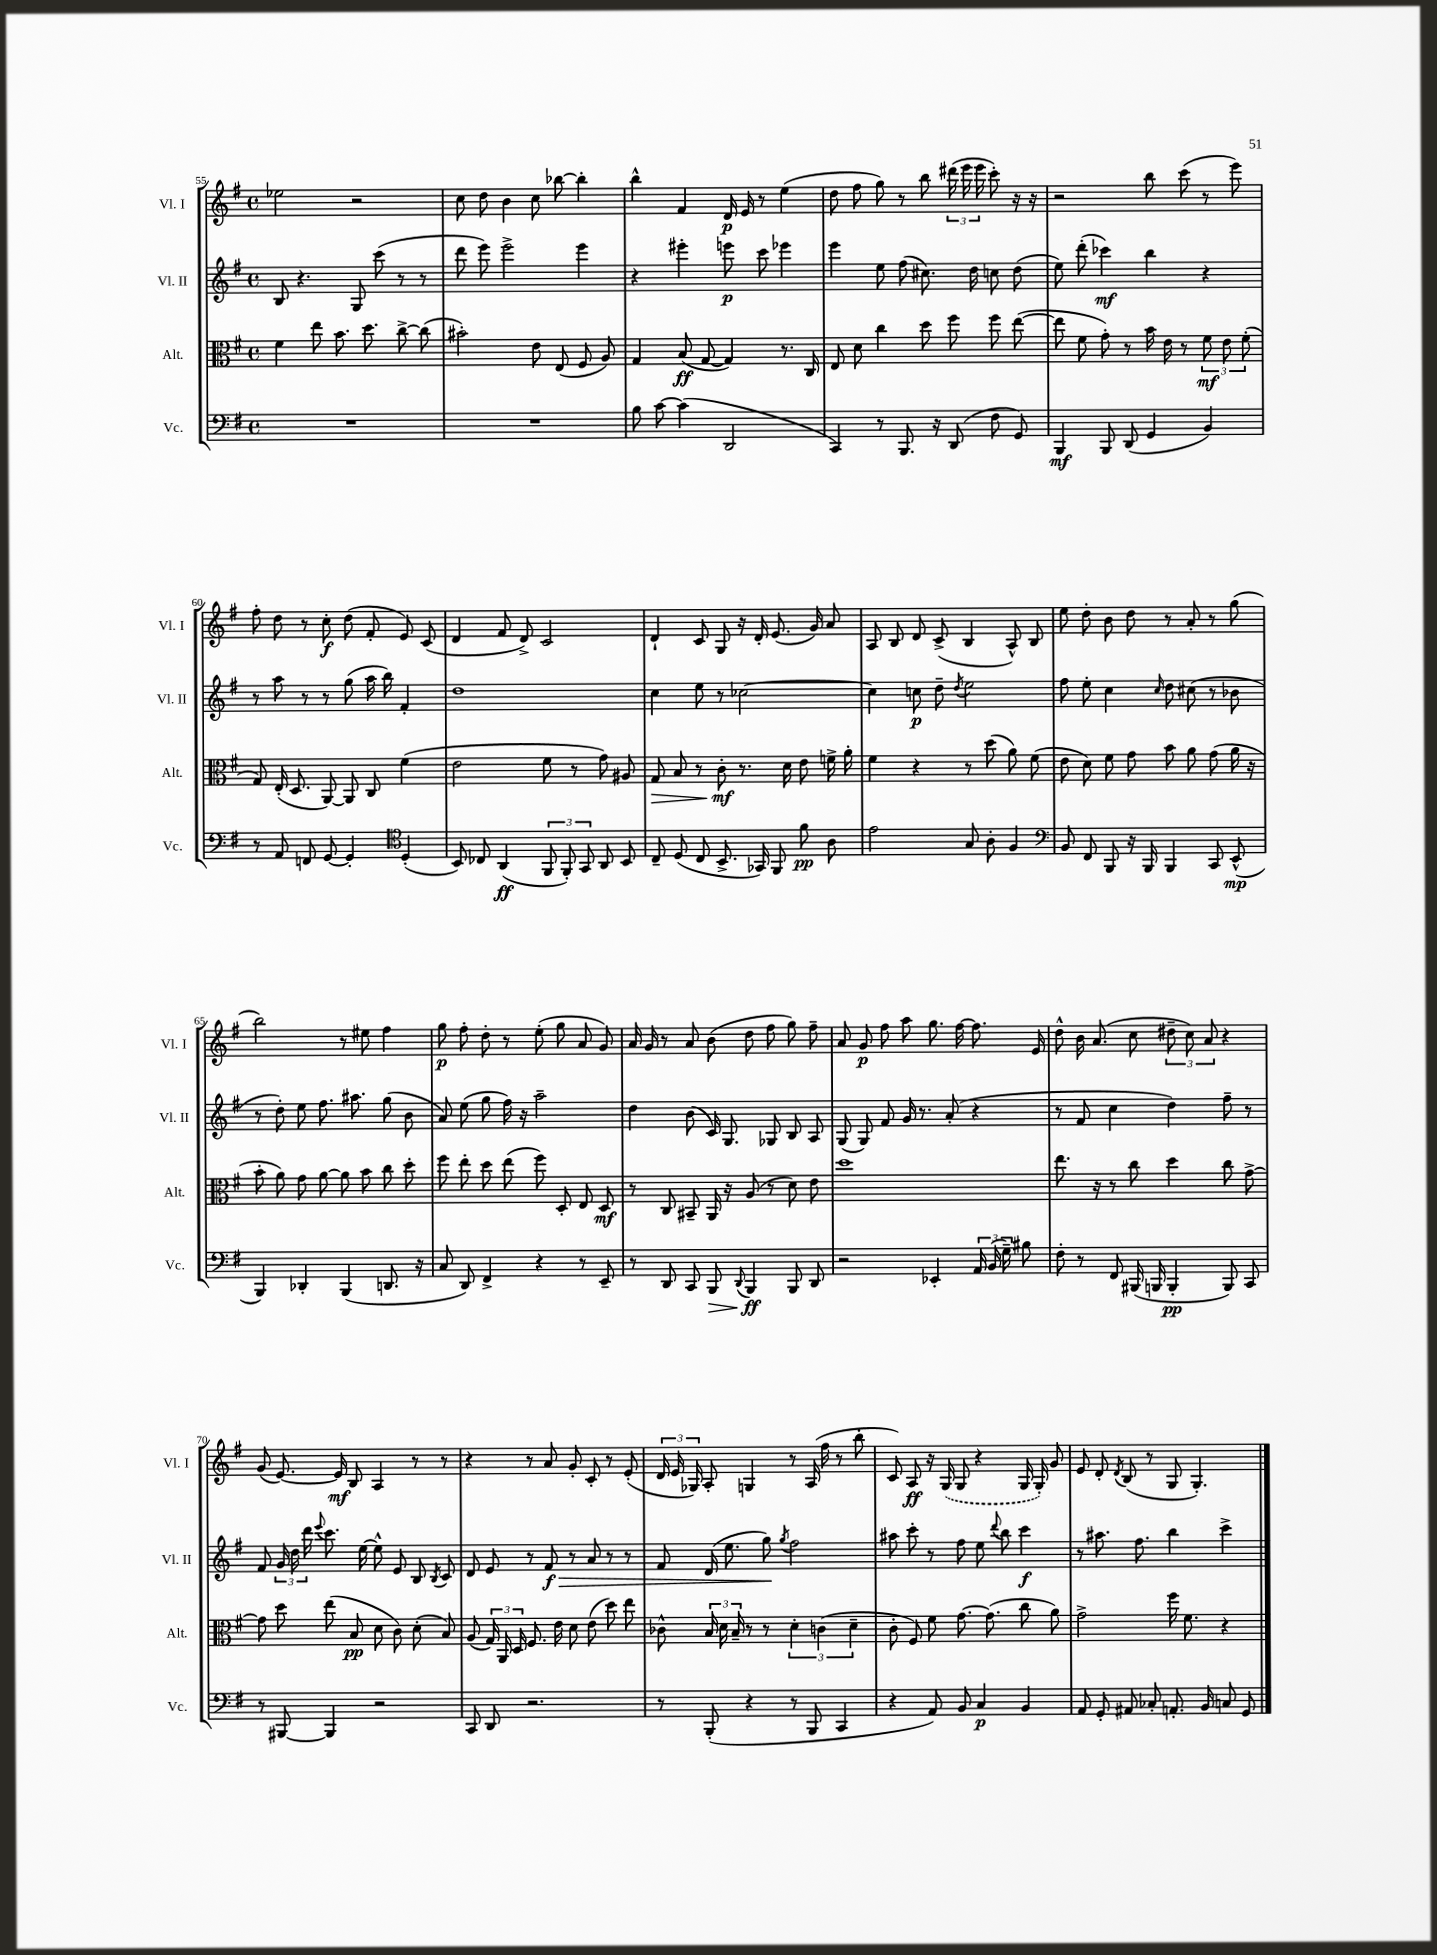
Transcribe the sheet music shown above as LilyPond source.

<<
\new StaffGroup <<
\new Staff = "s0" \with { instrumentName = "Vl. I" shortInstrumentName = "Vl. I" } {
    \clef treble \key g \major \defaultTimeSignature \time 4/4
    \autoBeamOff ees''2 r2 |
    c''8 d''8 b'4 c''8 bes''8~ bes''4-. |
    b''4-^ fis'4 d'16\p e'16 r8 e''4( |
    d''8 fis''8 g''8) r8 b''8 \tuplet 3/2 { dis'''16( e'''16 e'''16 } c'''8-.) r16 r16 |
    r2 b''8 c'''8( r8 e'''8) |
    fis''8-. d''8 r8 c''8-.\f d''8( fis'8-. e'8) c'8( |
    d'4 fis'8 d'8->) c'2 |
    d'4-! c'8 g8 r16 d'16-. e'8.( g'16) a'8 |
    a8 b8 d'8 c'8->( b4 a8-^) b8 |
    e''8 d''8-. b'8 d''8 r8 a'8-. r8 g''8( |
    b''2) r8 eis''8 fis''4 |
    g''8\p fis''8-. d''8-. r8 e''8-.( g''8 a'8 g'8) |
    a'16 g'16 r8 a'8 b'8( d''8 fis''8 g''8) fis''8-- |
    a'8 g'8\p fis''8 a''8 g''8. fis''16~ fis''8. e'16 |
    d''8-^ b'16 a'8.( c''8 \tuplet 3/2 { dis''8-- c''8) a'8 } r4 |
    g'8( e'8.~) e'16\mf b8 a4 r8 r8 |
    r4 r8 a'8 g'8-. c'8-. r8 e'8-.( |
    \tuplet 3/2 { d'16 e'16 ges16) } a8-. g4 r8 a16( fis''16 r8 b''8-. |
    c'8) a8\ff r16 \once \slurDashed g16( g8 r4 g16 g16-.) g'8 |
    e'8 d'8-. \acciaccatura { d'8 } b8( r8 g8 g4.-.) \bar "|." |
}
\new Staff = "s1" \with { instrumentName = "Vl. II" shortInstrumentName = "Vl. II" } {
    \clef treble \key g \major \defaultTimeSignature \time 4/4
    \autoBeamOff b8 r4. g8 c'''8( r8 r8 |
    d'''8 e'''8) e'''2-> e'''4 |
    r4 eis'''4-. e'''8\p c'''8 ees'''4 |
    e'''4 e''8 fis''8( cis''8.) d''16 c''8 d''8( |
    e''8) d'''8-.( ces'''4\mf) b''4 r4 |
    r8 a''8 r8 r8 g''8( a''16 b''16) fis'4-. |
    d''1 |
    c''4 e''8 r8 ces''2~ |
    ces''4 c''8\p d''8-- \acciaccatura { d''8 } e''2 |
    fis''8 e''8-. c''4 \grace { c''16 } d''8 cis''8( r8 bes'8 |
    r8 d''8-.) e''8 fis''8. ais''8. g''8( b'8 |
    a'8) e''8( g''8 fis''16) r16 a''2-- |
    d''4 b'8( c'16) g8. ges8 b8 a8 |
    g8( g8) fis'8 g'16 r8. a'8-.( r4 |
    r8 fis'8 c''4 d''4) fis''8-- r8 |
    fis'8 \tuplet 3/2 { g'16 d''16 d'''16 } \appoggiatura { e'''8 } c'''8. e''16~ e''8-^ e'8 b8 \acciaccatura { b8 } c'8 |
    d'8 e'8 r8 fis'8\f\> r8 a'8 r8 r8 |
    fis'8 d'16( e''8. g''8\!) \acciaccatura { g''8 } fis''2 |
    ais''8 c'''8-. r8 fis''8 e''8 \appoggiatura { d'''8 } b''8 c'''4\f |
    r8 ais''8. fis''8. b''4 c'''4-> \bar "|." |
}
\new Staff = "s2" \with { instrumentName = "Alt." shortInstrumentName = "Alt." } {
    \clef alto \key g \major \defaultTimeSignature \time 4/4
    \autoBeamOff fis'4 e''8 b'8. d''8. c''8~-> c''8( |
    bis'2-.) e'8 e8( fis8 a8) |
    g4 b8\ff( g8~ g4) r8. c16 |
    e8 d'8 c''4 d''8 fis''8 fis''8 e''8~( |
    e''8 fis'8 g'8-.) r8 b'16 e'16 r8 \tuplet 3/2 { fis'8\mf e'8 fis'8-.( } |
    g8) e16-.( d8. a,8~) a,8 c8 fis'4( |
    e'2 fis'8 r8 g'8) ais8 |
    g8\> b8 r8 c'8-.\mf\! r8. d'16 e'8 f'16-> a'16-. |
    fis'4 r4 r8 d''8( a'8) fis'8( |
    e'8 d'8) fis'8 g'8 b'8 a'8 g'8( a'16 r16 |
    b'8-. a'8) g'8 a'8~ a'8 b'8 c''8 d''8-. |
    fis''8 e''8-. d''8 e''8( fis''8) d8-. e8 d8\mf |
    r8 c8 bis,8-- a,16 r16 a8( r8 d'8) e'8 |
    d''1 |
    e''8. r16 r8 c''8 d''4 c''8 g'8~-> |
    g'8 d''8 e''8( b8\pp d'8 c'8) d'8-.( b8) |
    a8( \tuplet 3/2 { g16) a,16 d16 } fis8. e'16 d'8 e'8( d''8) e''8 |
    ces'8-^ \tuplet 3/2 { b16 d'16 b16-- } r8 r8 \tuplet 3/2 { d'4-. c'4( d'4-- } |
    c'8-. fis8) fis'8 g'8.~ g'8.( c''8 a'8) |
    g'2-> fis''16 fis'8. r4 \bar "|." |
}
\new Staff = "s3" \with { instrumentName = "Vc." shortInstrumentName = "Vc." } {
    \clef bass \key g \major \defaultTimeSignature \time 4/4
    \autoBeamOff R1 |
    R1 |
    b8 c'8~ c'4( d,2 |
    c,4) r8 b,,8. r16 d,8( fis8 g,8) |
    b,,4\mf b,,8 d,8( g,4 b,4) |
    r8 a,8 f,8 g,8~ g,4-. \clef tenor d4-.( |
    b,8) ces8 a,4\ff( \tuplet 3/2 { fis,8 fis,8-.) g,8 } a,8 b,8 |
    c8-- d8( c8 b,8.-> ges,16) fis,8 fis'8\pp a8 |
    e'2 g8 a8-. fis4 |
    \clef bass b,8 fis,8 b,,8 r16 b,,16 b,,4 c,8 e,8-^\mp( |
    b,,4) des,4-. b,,4( d,8. r16 |
    c8 d,8) fis,4-> r4 r8 e,8-- |
    r8 d,8 c,8 b,,8\> \appoggiatura { d,8 } b,,4\ff\! b,,8 d,8 |
    r2 ees,4-. \tuplet 3/2 { a,16 b,16( g16--) } bis8 |
    fis8-. r8 fis,8 bis,,16( b,,16 b,,4-.\pp b,,8) c,8 |
    r8 bis,,8~ bis,,4 r2 |
    c,8 d,8 r2. |
    r8 b,,8-.( r4 r8 b,,8 c,4 |
    r4 a,8) b,8 c4\p b,4 |
    a,8 g,8-. ais,8 ces8-. a,8.-. b,16 c8 g,8 \bar "|." |
}
>>
>>
\layout { \context { \Score currentBarNumber = #55 } }
